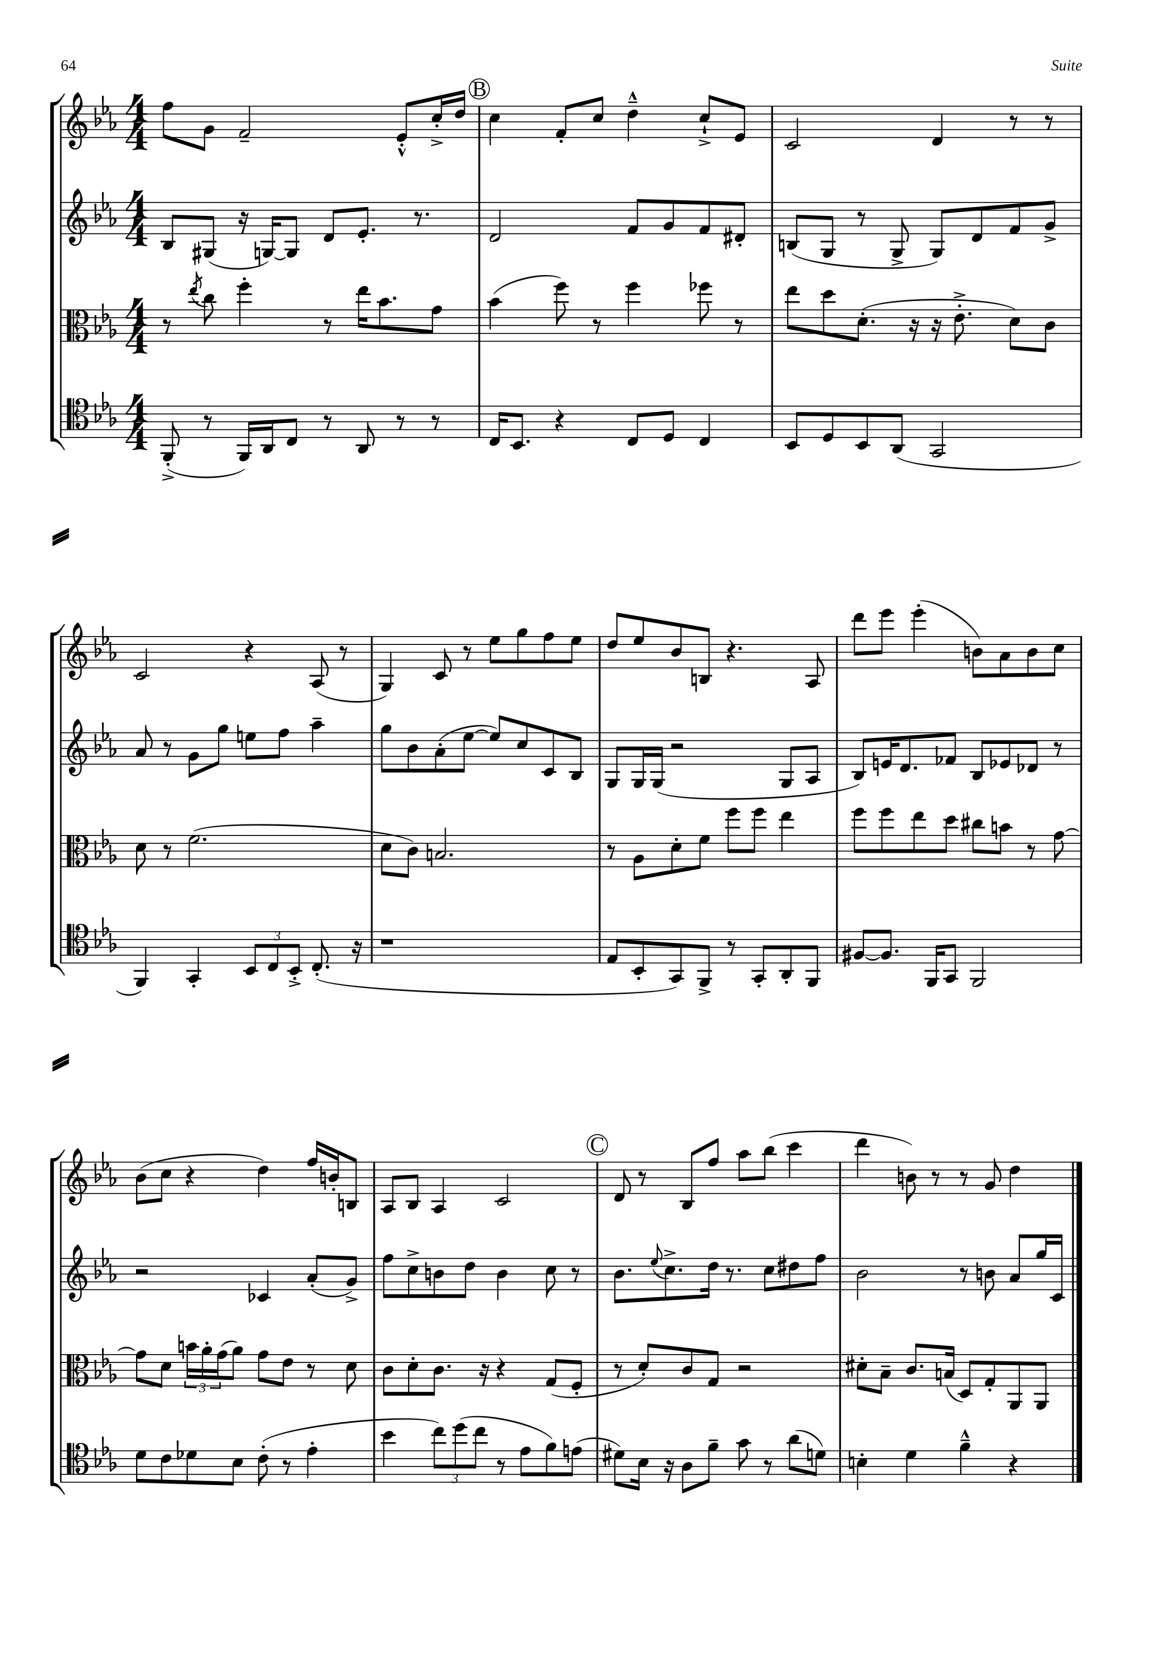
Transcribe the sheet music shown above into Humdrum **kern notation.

**kern	**kern	**kern	**kern
*staff4	*staff3	*staff2	*staff1
*clefC4	*clefC3	*clefG2	*clefG2
*k[b-e-a-]	*k[b-e-a-]	*k[b-e-a-]	*k[b-e-a-]
*M4/4	*M4/4	*M4/4	*M4/4
(8FF'^	8r	8B-	8ff
.	8qee-	.	.
8r	8cc	(8G#	8g
16FF)	4ff'	16r	2f~
16AA-	.	[16G)	.
8C	.	8G]	.
8r	8r	8d	.
8AA-	16ee-	8.e-'	.
.	8.b-	.	.
8r	.	.	8e-'^^
.	.	8.r	.
8r	8g	.	16cc'^
.	.	.	16dd
=	=	=	=
16C	(4b-	2d	4cc
8.BB-	.	.	.
4r	8ff)	.	8f'
.	8r	.	8cc
8C	4ff	8f	4dd~^^
8D	.	8g	.
4C	8ff-	8f	8cc`^
.	8r	8d#'	8e-
=	=	=	=
8BB-	8ee-	(8B	2c
8D	8dd	8G	.
8BB-	(8.d'	8r	.
(8AA-	.	8G^	.
.	16r	.	.
2GG	16r	8G)	4d
.	8.e-'^	.	.
.	.	8d	.
.	8d)	8f	8r
.	8c	8g^	8r
=	=	=	=
4FF)	8d	8a-	2c
.	8r	8r	.
4GG'	(2.f	8g	.
.	.	8gg	.
12BB-	.	8ee	4r
12C	.	.	.
.	.	8ff	.
12BB-'^	.	.	.
(8.C'	.	4aa-~	(8A-
.	.	.	8r
16r	.	.	.
=	=	=	=
1r	8d	8gg	4G)
.	8c)	8b-	.
.	2.B	(8a-'	8c
.	.	[8ee-	8r
.	.	8ee-])	8ee-
.	.	8cc	8gg
.	.	8c	8ff
.	.	8B-	8ee-
=	=	=	=
8E-	8r	8G	8dd
8BB-'	8A-	16G	8ee-
.	.	(16G	.
8GG)	8d'	2r	8b-
8FF^	8f	.	8B
8r	8ff	.	4.r
8GG'	8ff	.	.
8AA-'	4ee-	8G	.
8FF	.	8A-	8A-
=	=	=	=
[8F#	8ff	8B-)	8ddd
8.F#]	8ff	16e	8eee-
.	.	8.d	.
.	8ee-	.	(4eee-'
16FF	.	.	.
8GG	8dd	8f-	.
2FF	8cc#	8B-	8b)
.	8b	8e-	8a-
.	8r	8d-	8b
.	[8g	8r	8cc
=	=	=	=
8d	8g]	2r	(8b-
8c	8d	.	8cc
8d-	24b	.	4r
.	24a-'	.	.
.	(24g	.	.
8B-	8a-)	.	.
(8c'	8g	4c-	4dd)
8r	8e-	.	.
4e-'	8r	(8a-'	16ff
.	.	.	16b'
.	8d	8g^)	8B
=	=	=	=
4b-	8c	8ff	8A-
.	8d'	8cc^	8B-
12cc)	8.c	8b	4A-
(12dd	.	.	.
.	.	8dd	.
12cc	.	.	.
.	16r	.	.
8r	4r	4b	2c
8e-	.	.	.
8f)	(8G	8cc	.
(8e	8F'	8r	.
=	=	=	=
8d#)	8r	8.b-	8d
16B-	8d')	.	8r
.	.	8qqee-	.
16r	.	8.cc^	.
8A-	8c	.	8B-
8f~	8G	16dd	8ff
.	.	8.r	.
8g	2r	.	8aa-
8r	.	8cc	(8bb-
(8a-	.	8dd#	4ccc
8d)	.	8ff	.
=	=	=	=
4B'	8d#'	2b-	4ddd
.	8B-~	.	.
4d	8.c	.	8b)
.	.	.	8r
.	(16B	.	.
4f~^^	8D)	8r	8r
.	8G'	8b	8g
4r	8AA-	8a-	4dd
.	8AA-	16gg	.
.	.	16c	.
==	==	==	==
*-	*-	*-	*-
